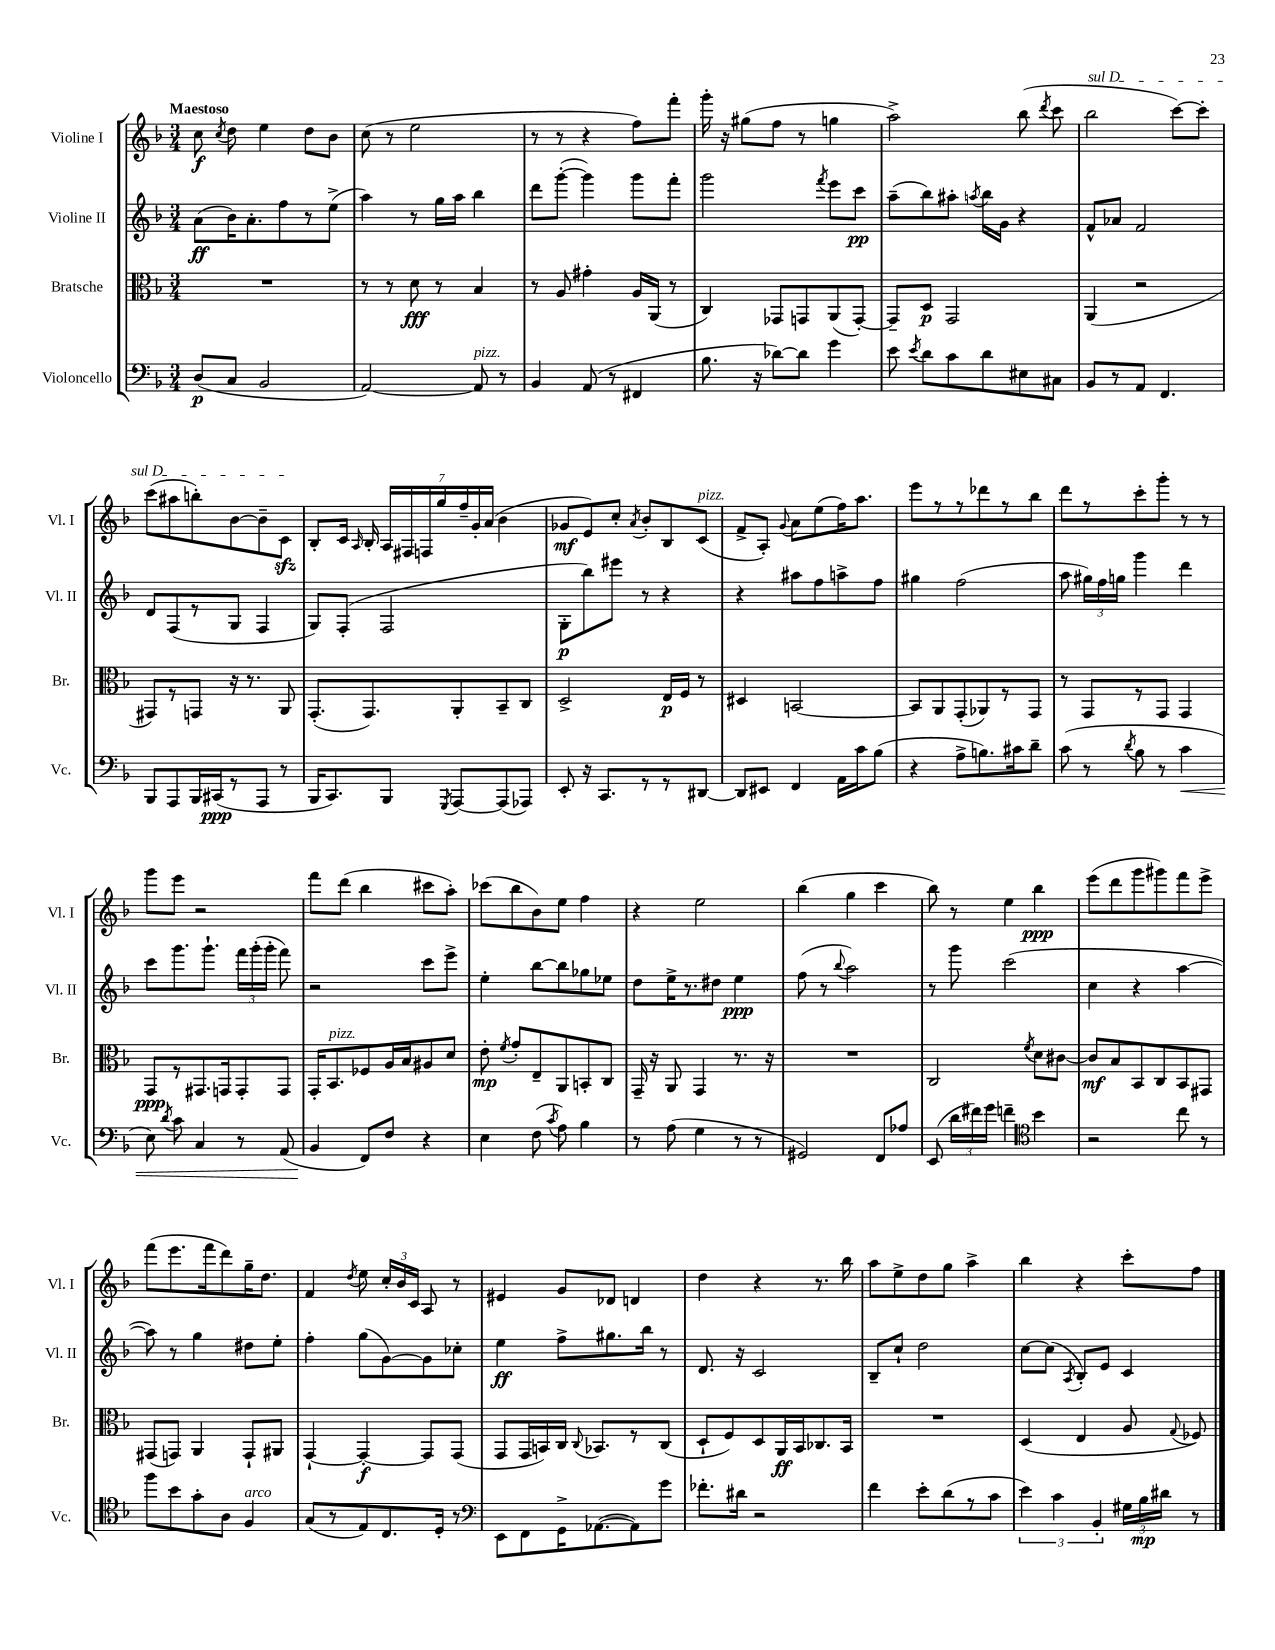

**kern	**kern	**kern	**kern
*staff4	*staff3	*staff2	*staff1
*clefF4	*clefC3	*clefG2	*clefG2
*k[b-]	*k[b-]	*k[b-]	*k[b-]
*M3/4	*M3/4	*M3/4	*M3/4
(8D	2.r	(8a	8cc
.	.	.	8qcc
8C	.	16b-)	8dd
.	.	8.a'	.
2BB-	.	.	4ee
.	.	8ff	.
.	.	8r	8dd
.	.	(8ee^	8b-
=	=	=	=
[2AA)	8r	4aa)	(8cc
.	8r	.	8r
.	8d	8r	2ee
.	8r	16gg	.
.	.	16aa	.
8AA]	4B-	4bb-	.
8r	.	.	.
=	=	=	=
4BB-	8r	8ddd	8r
.	8A	([8ggg'	8r
(8AA	4g#'	4ggg])	4r
8r	.	.	.
4FF#	16A	8ggg	8ff)
.	(16AA	.	.
.	8r	8fff'	8fff'
=	=	=	=
8.B-	4C)	2ggg	16ggg'
.	.	.	16r
.	.	.	(8gg#
16r	.	.	.
[8d-)	8GG-	.	8ff
8d-]	8GG	.	8r
.	.	8qfff	.
4g	(8AA	8eee	4gg
.	[8GG')	8ccc	.
=	=	=	=
8e	8GG~]	(8aa~	2aa^)
8qe	.	.	.
8d	8D	8bb-)	.
8c	2GG	8aa#'	.
.	.	8qaa	.
8d	.	16bb-	.
.	.	16g	.
8E#	.	4r	(8bb-
.	.	.	8qddd
8C#	.	.	8ccc
=	=	=	=
8BB-	(4AA	8f^^	2bb-
8r	.	8a-	.
8AA	2r	2f	.
4.FF	.	.	.
.	.	.	[8ccc)
.	.	.	8ccc']
=	=	=	=
8BBB-	8GG#)	8d	(8ccc
8AAA	8r	(8F	8aa#
16BBB-	8GG	8r	8bb')
(16CC#	.	.	.
8r	16r	8G	[8b-
.	8.r	.	.
8AAA	.	4F	8b-~]
8r	8AA	.	8c
=	=	=	=
16BBB-	(8.GG'	8G)	8B-'
8.CC)	.	.	.
.	.	(8F'	16c
.	.	.	16qqA
.	8.GG)	.	16B-'
8BBB-	.	2F	28A
.	.	.	28F#
.	.	.	28F
.	.	.	28gg
8qGGG	.	.	.
[8AAA	8AA'	.	.
.	.	.	28ff~
.	.	.	28g'
.	.	.	(28a
(8AAA]	8BB-~	.	4b-
8AAA-)	8C	.	.
=	=	=	=
8EE'	2D^	8G'	8g-
16r	.	8bb-)	8e)
8.CC	.	.	.
.	.	8eee#	8cc'
.	.	.	8qa
8r	.	8r	8b-'
8r	16E	4r	8B-
.	16F	.	.
[8DD#	8r	.	(8c
=	=	=	=
8DD#]	4D#	4r	8f^
8EE#	.	.	8A')
.	.	.	8qqg
4FF	[2BB	8aa#	8a
.	.	8ff	(8ee
16AA	.	8aa^	16ff)
16c	.	.	8.aa
(8B-	.	8ff	.
=	=	=	=
4r	8BB]	4gg#	8eee
.	8AA	.	8r
8A^	(8GG'	(2ff	8r
8.B)	8AA-)	.	8ddd-
.	8r	.	8r
16c#	.	.	.
8d~	8GG	.	8bb-
=	=	=	=
(8c	8r	8aa	8ddd
8r	8GG	24gg#)	8r
.	.	24ff	.
.	.	24gg	.
8qd	.	.	.
8B-	8r	4ggg	8ccc'
8r	8GG	.	8ggg'
4c	4GG	4ddd	8r
.	.	.	8r
=	=	=	=
8E)	8GG	8ccc	8ggg
8qd	.	.	.
8c	8r	8.ggg	8eee
4C	8.GG#	.	2r
.	.	8.ggg`	.
.	16GG	.	.
8r	8GG'	24fff	.
.	.	(24ggg'	.
.	.	24ggg'	.
(8AA	8GG	8fff)	.
=	=	=	=
4BB-	16GG'	2r	8fff
.	8.BB-	.	.
.	.	.	(8ddd
8FF)	8F-	.	4bb-
8F	16A	.	.
.	16B-	.	.
4r	8A#	8ccc	8ccc#
.	8d	8eee^	8aa')
=	=	=	=
4E	8e'	4ee'	(8ccc-
.	8qf	.	.
.	8g'	.	8bb-
(8F	8E~	[8bb-	8b-)
8qc	.	.	.
8A)	8AA	8bb-]	8ee
4B-	8BB'	8gg-	4ff
.	8C	8ee-	.
=	=	=	=
8r	16GG~	8dd	4r
.	16r	.	.
(8A	8AA	16ee^	.
.	.	8.r	.
4G	4GG	.	2ee
.	.	8dd#	.
8r	8.r	4ee	.
8r	.	.	.
.	16r	.	.
=	=	=	=
2GG#)	2.r	(8ff	(4bb-
.	.	8r	.
.	.	8qqbb-	.
.	.	2aa)	4gg
8FF	.	.	4ccc
8A-	.	.	.
=	=	=	=
(8EE	2C	8r	8bb-)
24d	.	8ggg	8r
24f#)	.	.	.
24g	.	.	.
4f~	.	(2ccc	4ee
*clefC4	*	*	*
.	8qf	.	.
4b-	8d	.	4bb-
.	[8c#	.	.
=	=	=	=
2r	8c#]	4cc	(8eee
.	8B-	.	8ddd
.	8BB-	4r	8ggg
.	8C	.	8ggg#)
8cc	8BB-	[4aa	8fff
8r	8GG#	.	8eee^
=	=	=	=
8ff	(8GG#	8aa])	(8fff
8b-	8GG)	8r	8.eee
8g'	4AA	4gg	.
.	.	.	16fff
8A	.	.	8ddd)
4F	8GG`	8dd#	16gg~
.	.	.	8.dd
.	8AA#	8ee'	.
=	=	=	=
(8G	[4GG`	4ff'	4f
8r	.	.	.
.	.	.	8qdd
8E)	4GG'_	(8gg	8ee
8.C	.	[8g)	24cc'
.	.	.	24b-
.	.	.	24c
.	8GG]	8g]	8A
16D'	.	.	.
8r	(8GG	8cc-'	8r
=	=	=	=
*clefF4	*	*	*
8EE	8GG	4ee	4e#
8FF	16GG	.	.
.	16BB)	.	.
16GG^	16C	8ff^	8g
.	8qqC	.	.
([8.AA-	8.BB-	.	.
.	.	8.gg#	8d-
8AA-])	8r	.	4d
.	.	16bb-	.
8g	(8C	8r	.
=	=	=	=
8.f-'	8D`	8.d	4dd
.	8F)	.	.
16d#	.	16r	.
2r	8D	2c	4r
.	16AA	.	.
.	16BB-	.	.
.	8.C-	.	8.r
.	16BB-	.	16bb-
=	=	=	=
4f	2.r	8B-~	8aa
.	.	8cc`	8ee^
8e'	.	2dd	8dd
(8d	.	.	8gg
8r	.	.	4aa^
8c	.	.	.
=	=	=	=
6e)	(4D	[8cc	4bb-
.	.	(8cc]	.
6c	.	.	.
.	.	8qA	.
.	4E	8B-')	4r
6BB-'	.	.	.
.	.	8e	.
24G#	8A	4c	8ccc'
24B-	.	.	.
24d#	.	.	.
.	8qqG	.	.
8r	8F-)	.	8ff
==	==	==	==
*-	*-	*-	*-
